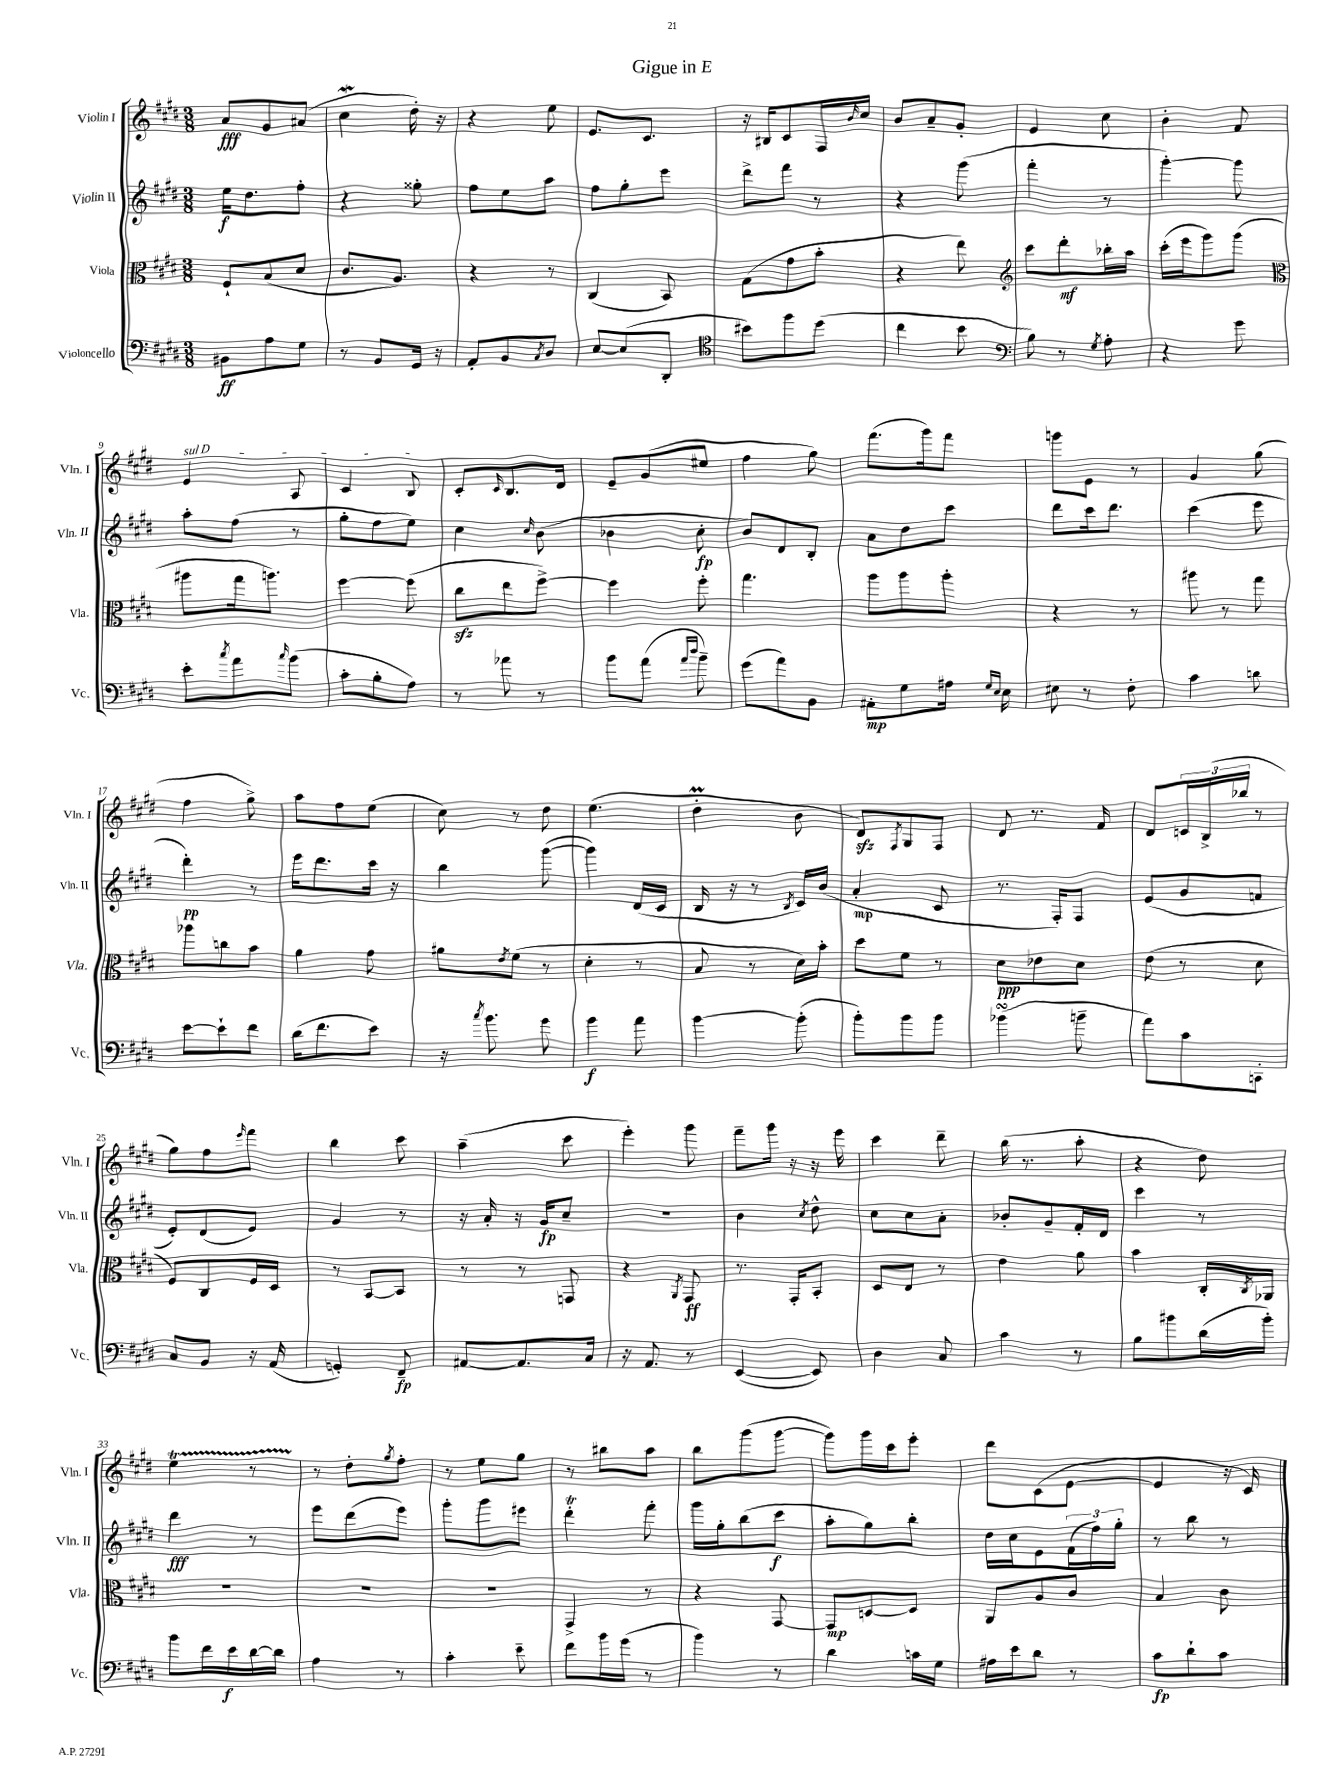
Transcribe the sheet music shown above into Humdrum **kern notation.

**kern	**kern	**kern	**kern
*staff4	*staff3	*staff2	*staff1
*clefF4	*clefC3	*clefG2	*clefG2
*k[f#c#g#d#]	*k[f#c#g#d#]	*k[f#c#g#d#]	*k[f#c#g#d#]
*M3/8	*M3/8	*M3/8	*M3/8
8BB#\L	8F#`/L	16ee\LK	8a/L
.	.	8.dd#\	.
8A\	(8B/	.	8g#/
8G#\J	8d#/J	8ff#'\J	(8a#/J
=	=	=	=
8r	8.c#/L	4r	4cc#\
8BB/L	.	.	.
.	8.A/J)	.	.
16GG#/Jk	.	8gg##'\	16dd#'\)
16r	.	.	16r
=	=	=	=
8AA'/L	4r	8ff#\L	4r
8BB/	.	8ee\	.
8qC#/	.	.	.
8D#/J	8r	8aa\J	8ee\
=	=	=	=
[8E/L	(4C#/	8ff#\L	8.e/L
(8E/]	.	8gg#'\	.
.	.	.	8.c#/J
8DD#'/J	8BB/)	8eee\J	.
=	=	=	=
*clefC4	*	*	*
8b#\L)	(8G#\L	8ddd#^\L	16r
.	.	.	16B#/LK
8ff#\	8g#\	8fff#\J	8c#/
(8dd#\J	8b'\J	8r	16F#/L
.	.	.	16qqb/
.	.	.	16cc#/JJ
=	=	=	=
4cc#\	4r	4r	8b/L
.	.	.	8a~/
8b\	8ee\)	(8ggg#\	8g#'/J
=	=	=	=
*clefF4	*clefG2	*	*
8B\)	8ccc#\L	4fff#'\	4e/
8r	8ddd#'\	.	.
8qG#/	.	.	.
8A'\	16bb-'\L	8r	8cc#\
.	16aa\JJ	.	.
=	=	=	=
4r	(16ccc#'\LL	[4ggg#'\)	4b'\
.	16eee\J	.	.
.	8ggg#\)	.	.
8g#\	(8ggg#\J	8ggg#\]	8f#/
=	=	=	=
*	*clefC3	*	*
8e'\L	8aa#\L	8aa'\L	4e/
8qcc#/	.	.	.
8a\	16gg#\k	(8ff#\J	.
.	8.aa\J)	.	.
16qqcc#/	.	.	.
(8b\J	.	8r	8A/
=	=	=	=
8c#'\L	[4ff#\	8gg#'\L	4c#/
8B'\	.	8ff#\	.
8A\J)	(8ff#\]	8ee\J)	8B/
=	=	=	=
8r	8cc#\L	4cc#\	8c#'/L
.	.	.	16qqc#/
8a-\	8ee\	.	8.B/
.	.	16qqcc#/	.
8r	[8ff#^\J)	(8b\	.
.	.	.	16d#/Jk
=	=	=	=
8b\L	4ff#\]	4b-\	8e~/L
(8a\J	.	.	(8g#/
16qqa/LL	.	.	.
16qqdd#/JJ	.	.	.
8b~\)	8ff#'\	8cc#'\	8ee#/J
=	=	=	=
(8g#\L	4.gg#\	8b/L)	4ff#\
8a\)	.	8d#/	.
8BB\J	.	8B'/J	8gg#\)
=	=	=	=
8AA#'\L	8aa\L	8a\L	(8.fff#\L
8G#\	8aa\	8dd#\	.
.	.	.	16ggg#\k)
16A#\Jk	8aa'\J	8ccc#\J	8fff#\J
16qqG#/LL	.	.	.
16qqE/JJ	.	.	.
16E\	.	.	.
=	=	=	=
8E#\	4r	8ddd#\L	8ggg\L
8r	.	16ccc#\k	8e\J
.	.	8.ddd#\J	.
8F#'\	8r	.	8r
=	=	=	=
4c#\	8aa#\	(4ccc#\	4g#/
.	8r	.	.
8d\	8gg#\	8eee\	(8gg#\
=	=	=	=
[8e\L	8aa-\L	4ddd#'\)	4ff#\
8e`\]	8cc\	.	.
8f#\J	8b\J	8r	8gg#^\)
=	=	=	=
(16d#\LK	4a\	16eee\LK	8aa\L
8.f#\	.	8.ddd#\	.
.	.	.	8ff#\
8e\J)	8g#\	16ccc#\Jk	(8ee\J
.	.	16r	.
=	=	=	=
16r	8a#\L	4bb\	8cc#\)
8qcc#/	.	.	.
8.b\	.	.	.
.	8qe/	.	.
.	(8f#\J	.	8r
8g#\	8r	([8ggg#\	8dd#\
=	=	=	=
4b\	4d#'\	4ggg#\])	(4.ee\
8a\	8r	(16d#/LL	.
.	.	16c#/JJ	.
=	=	=	=
[4b\	8B/	16B/	4dd#'\
.	.	16r	.
.	8r	8r	.
.	.	8qB/	.
(8b'\]	16d#\LL)	16c#/LL)	8b\
.	16b'\JJ	(16b/JJ	.
=	=	=	=
8b'\L)	8dd#\L	4a'/	8d#/L)
.	.	.	8qF#/
8b\	8f#\J	.	8G#/
8b\J	8r	8c#/	8F#/J
=	=	=	=
(4b-\	8d#\L	8.r	8d#/
.	8e-\	.	8.r
.	.	16F#'/LK)	.
8b~\	8d#\J	8F#/J	.
.	.	.	16f#/
=	=	=	=
8a\L)	(8e\	(8e/L	8d#/L
8c#\	8r	8g#/	24c/L
.	.	.	(24B^/
.	.	.	24bb-/JJ
8CC'\J	8d#\	8f/J	8r
=	=	=	=
8C#/L	8F#/L)	8e'/L)	8gg#\L)
8BB/J	8C#/	(8d#/	8ff#\
.	.	.	16qqeee/
16r	16F#/L	8e/J)	8fff#\J
(16AA/	16D#/JJ	.	.
=	=	=	=
4GG'/)	8r	4g#/	4bb\
.	[8BB/L	.	.
8FF#~/	8BB/]J	8r	8ccc#\
=	=	=	=
[8AA#/L	8r	16r	(4aa~\
.	.	16a'/	.
8.AA#/]	8r	16r	.
.	.	16g#/LK	.
.	8GG/	8cc#~/J	8ccc#\
16C#/Jk	.	.	.
=	=	=	=
16r	4r	4.r	4eee'\)
8.AA/	.	.	.
.	8qAA/	.	.
8r	8GG#/	.	8ggg#\
=	=	=	=
([4EE/	8.r	4b\	8fff#~\L
.	.	.	16ggg#\Jk
.	16GG#'/LK	.	16r
.	.	8qcc#/	.
8EE/])	8BB'/J	8dd#^^\	16r
.	.	.	16eee\
=	=	=	=
4D#\	8D#/L	8cc#\L	4ccc#\
.	8E/J	8cc#\	.
8C#/	8r	8a'\J	8ddd#~\
=	=	=	=
4c#\	4e\	8b-'/L	(16bb\
.	.	.	8.r
.	.	8g#~/	.
8r	8a\	16f#'/L	8aa'\
.	.	16d#/JJ	.
=	=	=	=
8B\L	4b\	4ccc#\	4r
8b#\	.	.	.
(16d#\L	16C#'/LL	8r	8dd#\)
.	8qC#/	.	.
16b#'\JJ)	16AA-/JJ	.	.
=	=	=	=
8b\L	4.r	4ddd#\	4ee\
16f#\L	.	.	.
16e\	.	.	.
[16d#\	.	8r	8r
16d#\]JJ	.	.	.
=	=	=	=
4A\	4.r	8eee\L	8r
.	.	(8ddd#\	8dd#'\L
.	.	.	8qgg#/
8r	.	8eee\J)	8ff#'\J
=	=	=	=
4c#'\	4.r	8ggg#'\L	8r
.	.	8ggg#\	8ee\L
8e~\	.	8eee#\J	8gg#\J
=	=	=	=
8f#\L	4GG#^/	4ddd#'\	8r
16b\L	.	.	8bb#\L
(16g#\JJ	.	.	.
8r	8r	8fff#'\	8aa\J
=	=	=	=
4b\)	4r	16ggg#\LL	8bb\L
.	.	16gg#'\J	.
.	.	(8bb\	(8ggg#\
8r	[8GG#/	8ccc#\J	[8ggg#\J
=	=	=	=
4d#\	8GG#/]L	8aa'\L	8ggg#\]L)
.	[8D/	8gg#\)	16ggg#\L
.	.	.	16ccc#\J
16c\LL	8D/]J	8bb'\J	8eee'\J
16G#\JJ	.	.	.
=	=	=	=
16A#\LL	8AA/L	16dd#\LL	8ddd#\L
16e\J	.	16cc#\J	.
8d#\J	8A/	8e\	(8c#\
8r	8c#/J	(24f#\L	[8e\J
.	.	24ff#\)	.
.	.	24gg#'\JJ	.
=	=	=	=
8c#\L	4B/	8r	4e/]
8d#`\	.	8bb\	.
8c#\J	8c#\	8r	16r
.	.	.	16c#/)
==	==	==	==
*-	*-	*-	*-
